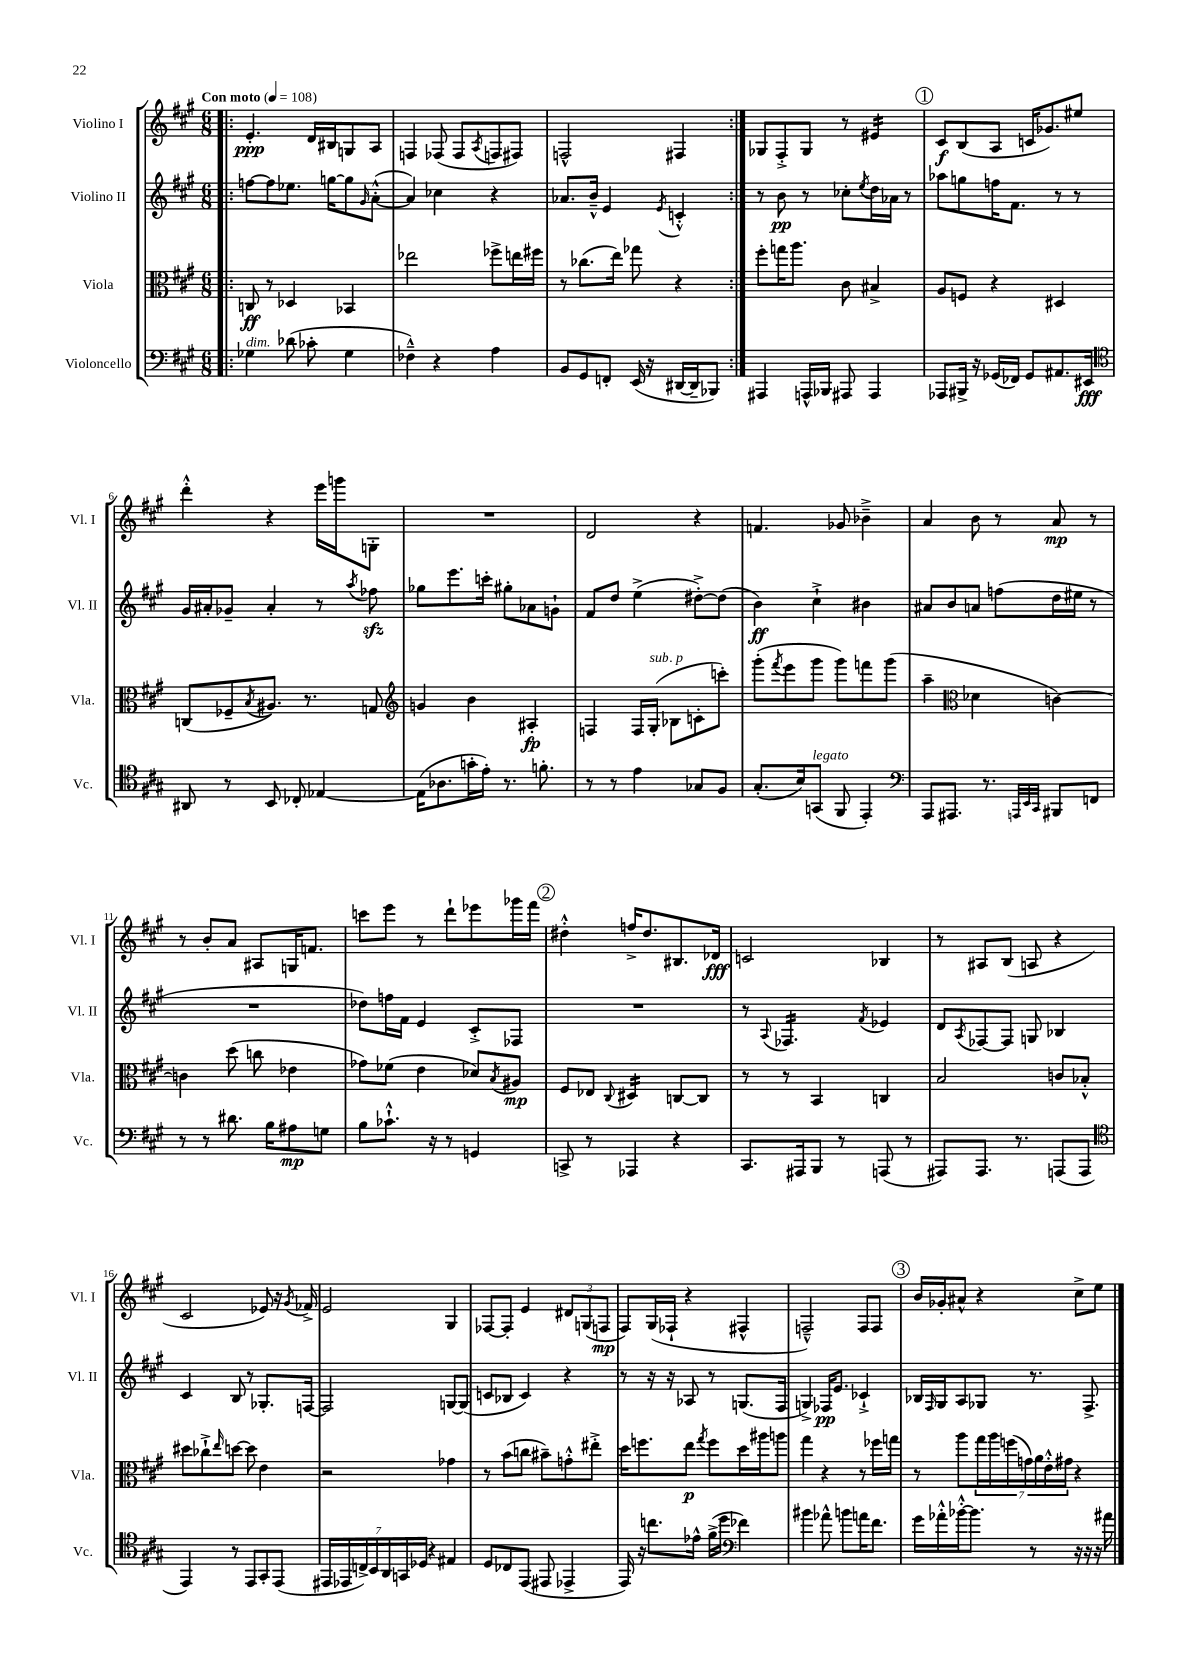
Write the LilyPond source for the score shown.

<<
\new StaffGroup <<
\new Staff = "s0" \with { instrumentName = "Violino I" shortInstrumentName = "Vl. I" } {
    \clef treble \key a \major \numericTimeSignature \time 6/8 \tempo "Con moto" 4 = 108
    \repeat volta 2 { \bar ".|:" e'4.-.\ppp d'16 bis16 g8 a8 |
    f4 fes8( fes8 \acciaccatura { a8 } f8 fis8) |
    f2-^ fis4 | }
    ges8 fis8-.-> ges8 r8 eis'4:16 |
    \mark \markup { \circle "1" } cis'8\f b8( a8 c'16 ges'8.) eis''8 |
    d'''4-.-^ r4 e'''16 g'''16 g8-. |
    R2. |
    d'2 r4 |
    f'4. ges'8 bes'4---> |
    a'4 b'8 r8 a'8\mp r8 |
    r8 b'8-. a'8 ais8 g16 f'8. |
    c'''8 e'''8 r8 d'''8-! ees'''8 ges'''16 fis'''16 |
    \mark \markup { \circle "2" } dis''4-.-^ f''16-> dis''8. bis8. des'16\fff |
    c'2 bes4 |
    r8 ais8 b8( a8 r4 |
    cis'2 ees'8) r16 \acciaccatura { gis'8 } fes'16-> |
    e'2 gis4 |
    fes8~ fes8-. e'4 \tuplet 3/2 { dis'8 g8( f8\mp } |
    fis8) gis16( fes16-! r4 fis4-^ |
    f2---^) f8 f8 |
    \mark \markup { \circle "3" } b'16 ges'16-. ais'8-^ r4 cis''8-> e''8 \bar "|." |
}
\new Staff = "s1" \with { instrumentName = "Violino II" shortInstrumentName = "Vl. II" } {
    \clef treble \key a \major \numericTimeSignature \time 6/8
    \repeat volta 2 { \bar ".|:" f''8~ f''8 ees''8. g''16~ g''8 \grace { gis'16 } a'8~-.-^( |
    a'4) ces''4 r4 |
    aes'8. b'16---^ e'4 \acciaccatura { e'8 } c'4-.-^ | }
    r8 b'8\pp r8 ces''8-. \acciaccatura { e''8 } d''16 aes'16 r8 |
    \mark \markup { \circle "1" } aes''8 g''8 f''16 fis'8. r8 r8 |
    gis'16 ais'16-. ges'8-- ais'4-. r8 \acciaccatura { a''8 } fes''8\sfz |
    ges''8 e'''8. c'''16-. gis''8-. aes'8 g'8-! |
    fis'8 d''8 e''4->( dis''8~-.->) dis''8( |
    b'4\ff) cis''4-!-> bis'4 |
    ais'8 b'8 a'8 f''8( d''16 eis''16 r8 |
    R2. |
    des''8) f''16 fis'16 e'4 cis'8-.-> fes8 |
    \mark \markup { \circle "2" } R2. |
    r8 \appoggiatura { a8 } fes4.:16 \acciaccatura { fis'8 } ees'4 |
    d'8 \acciaccatura { a8 } fes8~ fes8 g8 bes4 |
    cis'4 b8 r8 ges8.-. f16~ |
    f2 g8~ g8( |
    c'8 bes8 c'4) r4 |
    r8 r16 r16 aes8 r8 g8.( fis16 |
    g4->) fes16\pp e'8. ces'4-!-> |
    \mark \markup { \circle "3" } bes16 \grace { fis16 } gis16 a8 ges8 r8. fis8.-> \bar "|." |
}
\new Staff = "s2" \with { instrumentName = "Viola" shortInstrumentName = "Vla." } {
    \clef alto \key a \major \numericTimeSignature \time 6/8
    \repeat volta 2 { \bar ".|:" c8\ff r8 des4 bes,4 |
    ees''2 fes''8-> e''16 fis''16 |
    r8 ces''8.( e''16) ges''8 r4 | }
    fis''8-. g''16 a''8. cis'8 bis4-> |
    \mark \markup { \circle "1" } a8 f8 r4 dis4 |
    c8( fes8-- \acciaccatura { b8 } ais8.) r8. g8 |
    \clef treble g'4 b'4 ais4-.\fp |
    f4 f16 gis16-.^\markup { \italic "sub. p" }( bes8 c'8-. c'''8-.) |
    gis'''8-.( \acciaccatura { fis'''8 } e'''8 gis'''8 gis'''8) f'''8 gis'''8( |
    a''4-- \clef alto des'4 c'4~) |
    c'4 d''8( c''8 ees'4 |
    ges'8) fes'8( e'4 des'8) \acciaccatura { b8 } ais8\mp |
    \mark \markup { \circle "2" } fis8 ees8 \appoggiatura { cis8 } dis4:16 c8~ c8 |
    r8 r8 b,4 c4 |
    b2 c'8 bes8-.-^ |
    dis''8 ces''8-!-> \grace { e''16 } d''8~ d''8 e'4 |
    r2 ges'4 |
    r8 b'8( c''8 bis'8--) g'8-.-^ eis''8-.-> |
    d''16 f''8. e''8\p \acciaccatura { gis''8 } f''8 d''16 ais''16 a''8 |
    gis''4 r4 r8 fes''16 g''16 |
    \mark \markup { \circle "3" } r8 a''8 \tuplet 7/4 { gis''16 a''16 f''16( g'16) a'16 e'16-.-^ gis'16 } r4 \bar "|." |
}
\new Staff = "s3" \with { instrumentName = "Violoncello" shortInstrumentName = "Vc." } {
    \clef bass \key a \major \numericTimeSignature \time 6/8
    \repeat volta 2 { \bar ".|:" ges4^\markup { \italic "dim." } des'8( ces'8-. ges4 |
    fes4---^) r4 a4 |
    b,8 gis,8 f,8-. e,16( r16 dis,16~ dis,16-- bes,,8) | }
    ais,,4 a,,16-^ bes,,16 ais,,8 ais,,4 |
    \mark \markup { \circle "1" } aes,,8 bis,,16-> r16 ges,16( fes,16) ges,8 ais,8. eis,16\fff |
    \clef tenor ais,8 r8 b,8 ces8-. ees4~ |
    ees16( aes8. g'16-. e'16-.) r8. f'8.-. |
    r8 r8 e'4 ges8 fis8 |
    gis8.-.( b16) g,8^\markup { \italic "legato" }( fis,8 e,4-.) |
    \clef bass a,,8 ais,,8. r8. \grace { a,,32 e,32 cis,32 } bis,,8 f,8 |
    r8 r8 dis'8. b16 ais8\mp g8 |
    b8 ces'8.-!-^ r16 r8 g,4 |
    \mark \markup { \circle "2" } c,8-> r8 aes,,4 r4 |
    cis,8. ais,,16 b,,8 r8 a,,8( r8 |
    ais,,8) ais,,8. r8. a,,8( a,,8 |
    \clef tenor e,4) r8 e,8 gis,8-. e,8( |
    \tuplet 7/4 { eis,16 ees,16 c16->) b,16 a,16 g,16 des16 } r4 eis4 |
    d8 ces8 e,8( eis,8 ees,4-> |
    e,16) r16 c''8. ees'16-^ fis'16->( d''16 \clef bass fes'4) |
    bis'4 aes'8-^ b'8 a'16 fis'8. |
    \mark \markup { \circle "3" } gis'16 aes'16-.-^ bes'16~-.-^ bes'8. r8 r16 r16 r16 ais'16 \bar "|." |
}
>>
>>
